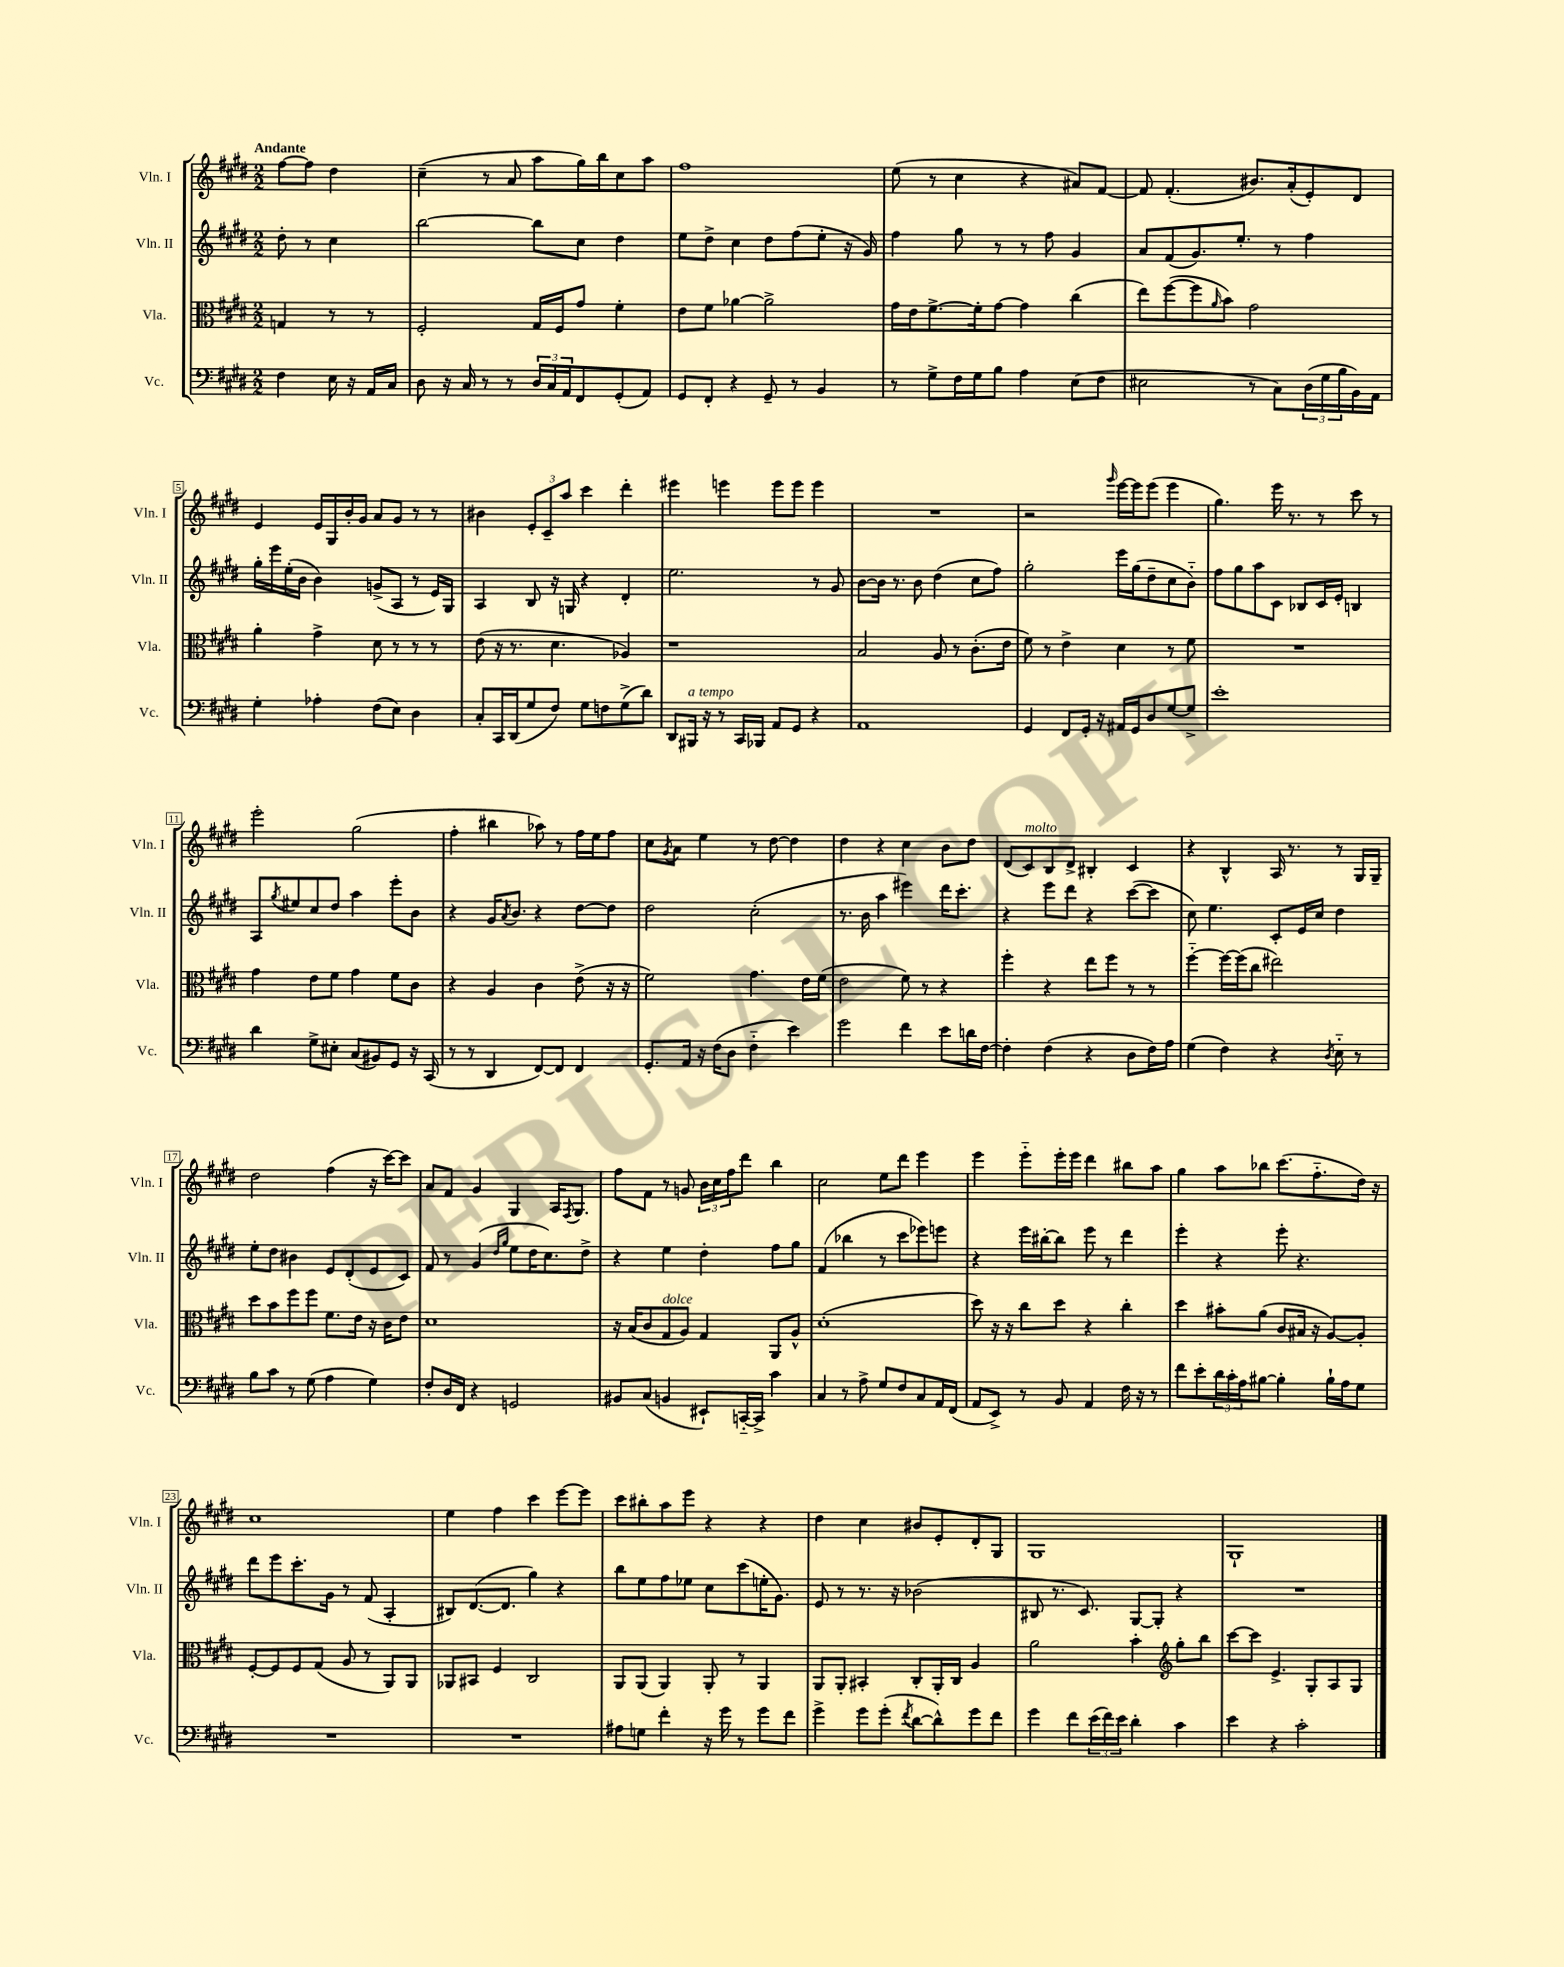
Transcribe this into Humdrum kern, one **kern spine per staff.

**kern	**kern	**kern	**kern
*part4	*part3	*part2	*part1
*staff4	*staff3	*staff2	*staff1
*I"Vc.	*I"Vla.	*I"Vln. II	*I"Vln. I
*I'Vc.	*I'Vla.	*I'Vln. II	*I'Vln. I
*clefF4	*clefC3	*clefG2	*clefG2
*k[f#c#g#d#]	*k[f#c#g#d#]	*k[f#c#g#d#]	*k[f#c#g#d#]
*M2/2	*M2/2	*M2/2	*M2/2
=	=	=	=
!	!	!	!LO:TX:a:B:t=Andante
4F#\	4Gn/	8dd#'\	[8ff#\L
.	.	8r	8ff#\J]
16E\	8r	4cc#\	4dd#\
16r	.	.	.
16AA/LL	8r	.	.
16C#/JJ	.	.	.
=1	=1	=1	=1
8D#\	2F#'/	[2bb\	(4cc#~\
16r	.	.	.
16C#/	.	.	.
8r	.	.	8r
8r	.	.	8a/
24D#/LL	16G#/LL	8bb\L]	8aa\L
24C#/	.	.	.
.	16F#/J	.	.
24AA/J	.	.	.
8FF#/	8g#/J	8cc#\J	16gg#\L)
.	.	.	16bb\J
(8GG#'/	4f#'\	4dd#\	8cc#\
8AA/J)	.	.	8aa\J
=2	=2	=2	=2
8GG#/L	8e\L	8ee\L	1ff#
8FF#'/J	8f#\J	8dd#^\J	.
4r	[4a-X\	4cc#\	.
8GG#~/	2a-^\]	8dd#\L	.
8r	.	(8ff#\	.
4BB/	.	8ee'\J	.
.	.	16r	.
.	.	16g#/)	.
=3	=3	=3	=3
8r	16g#\LL	4ff#\	(8ee\
.	16e\J	.	.
8G#^\L	[8.f#^\	.	8r
16F#\L	.	8gg#\	4cc#\
16G#\J	16f#'\k]	.	.
8B\J	[8g#\J	8r	.
4A\	4g#\]	8r	4r
.	.	8ff#\	.
(8E\L	(4cc#\	4g#/	8a#X/L)
8F#\J	.	.	[8f#/J
=4	=4	=4	=4
2E#X\	8ee\L)	8a/L	8f#/]
.	([8ff#\	(8f#/	(4.f#'/
.	8ff#\]	8.g#/)	.
.	16qqa/	.	.
.	8b\J)	.	.
.	.	8.ee'/J	.
8r	2g#\	.	8.b#X/L)
8C#\L)	.	8r	.
.	.	.	(16a'/k
(24D#\L	.	4ff#\	8e'/)
24G#\	.	.	.
24B\	.	.	.
16BB\)	.	.	8d#/J
16AA\JJ	.	.	.
!!LO:LB:g=z
=5	=5	=5	=5
4G#'\	4a'\	16gg#'\LL	4e/
.	.	16eee\	.
.	.	(16ee'\	.
.	.	16b\JJ	.
4A-X'\	4g#^\	4b\)	16e/LL
.	.	.	16G#/
.	.	.	16b'/
.	.	.	16g#/JJ
(8F#\L	8d#\	(8gn^/L	8a/L
8E\J)	8r	8A/J	8g#/J
4D#\	8r	8r	8r
.	8r	16e/LL)	8r
.	.	16G#/JJ	.
=6	=6	=6	=6
8C#'/L	(8e\	4A/	4b#X\
16CC#/L	16r	.	.
(16DD#/J	8.r	.	.
8G#/	.	8B/	12e'/L
.	.	.	12c#~/
8F#/J)	4.d#\	16r	.
.	.	.	12aa/J
.	.	16Gn/	.
8G#\L	.	4r	4ccc#\
8Fn\	.	.	.
(8G#^\	4A-X/)	4d#'/	4ddd#'\
8d#\J)	.	.	.
=7	=7	=7	=7
8DD#/L	1r	2.ee\	4eee#X\
!LO:TX:a:i:t=a tempo	!	!	!
16BBB#X/Jk	.	.	.
16r	.	.	.
8r	.	.	4eeen\
16CC#/LL	.	.	.
16BBB-X/JJ	.	.	.
8AA/L	.	.	8eee\L
8GG#/J	.	.	8eee\J
4r	.	8r	4eee\
.	.	8g#/	.
=8	=8	=8	=8
1AA	2B/	[8b\L	1r
.	.	16b\Jk]	.
.	.	8.r	.
.	.	8b\	.
.	8A/	(4dd#\	.
.	8r	.	.
.	(8.c#'\L	8cc#\L	.
.	.	8ff#\J)	.
.	16e\Jk	.	.
=9	=9	=9	=9
4GG#/	8f#\)	2gg#'\	2r
.	8r	.	.
8FF#/L	4e^\	.	.
16GG#'/Jk	.	.	.
16r	.	.	.
.	.	.	16qqggg#/
16AA#X/LL	4d#\	16eee\LL	[16eee\LL
16GG#/J	.	(16gg#\J	16eee\J]
8D#/	.	8dd#~\	(8eee\J
[8G#/	8r	8cc#\	4eee\
8G#^/J]	8f#\	8b\J)	.
=10	=10	=10	=10
1e'	1r	8ff#\L	4.gg#\)
.	.	8gg#\	.
.	.	8aa\	.
.	.	8c#\J	16eee\
.	.	.	8.r
.	.	8B-X/L	.
.	.	16c#/L	8r
.	.	16e'/JJ	.
.	.	4Bn/	8ccc#\
.	.	.	8r
!!LO:LB:g=z
=11	=11	=11	=11
4d#\	4g#\	8A/L	2eee'\
.	.	8qgg#/	.
.	.	8ee#X/	.
8G#^\L	8e\L	8cc#/	.
8E#X'\J	8f#\J	8dd#/J	.
(8C#/L	4g#\	4aa\	(2gg#\
8BB#X/)	.	.	.
8GG#/J	8f#\L	8eee'\L	.
16r	8c#\J	8b\J	.
(16CC#/	.	.	.
=12	=12	=12	=12
8r	4r	4r	4ff#'\
8r	.	.	.
4DD#/	4A/	16g#/KL	4bb#X\
.	.	8qa/	.
.	.	8.b/J	.
[8FF#/L)	4c#\	4r	8aa-X\)
8FF#/J]	.	.	8r
4FF#/	(8e^\	[8dd#\L	16ff#\LL
.	.	.	16ee\J
.	16r	8dd#\J]	8ff#\J
.	16r	.	.
=13	=13	=13	=13
8.GG#'/L	2f#\)	2dd#\	8cc#\L
.	.	.	8qg#/
.	.	.	8a\J
16AA/Jk	.	.	.
16r	.	.	4ee\
(16F#\KL	.	.	.
8D#\J	.	.	.
4F#\	4.g#\	(2cc#'\	8r
.	.	.	[8dd#\
4e\)	.	.	4dd#\]
.	16e\LL	.	.
.	(16f#\JJ	.	.
=14	=14	=14	=14
2g#\	2e\	8.r	4dd#\
.	.	16b\	.
.	.	4aa\	4r
4f#\	8f#\)	4eee#X\)	4cc#\
.	8r	.	.
8e\L	4r	16ddd#\KL	8b\L
.	.	8.ccc#'\J	.
16dn\L	.	.	8dd#\J
[16F#\JJ	.	.	.
=15	=15	=15	=15
4F#'\]	4ff#'\	4r	(8d#/L
!	!	!	!LO:TX:a:i:t=molto
.	.	.	8c#/)
(4F#\	4r	8eee\L	8B/
.	.	8ddd#\J	8d#^/J
4r	8ee\L	4r	4B#X'/
.	8ff#\J	.	.
8D#\L	8r	([8ccc#\L	4c#/
16F#\L)	8r	8ccc#\J]	.
16A\JJ	.	.	.
=16	=16	=16	=16
(4G#\	[4ff#\	8cc#\)	4r
.	.	4.ee\	.
4F#\)	16ff#\LL_	.	4B^^/
.	(16ff#\J]	.	.
.	8cc#\J	.	.
4r	2ee#X\)	8c#'/L	16A/
.	.	.	8.r
.	.	16e/L	.
.	.	16cc#/JJ	.
8qD#/	.	.	.
8E\	.	4dd#\	8r
8r	.	.	16G#/LL
.	.	.	16G#~/JJ
!!LO:LB:g=z
=17	=17	=17	=17
8B\L	8dd#\L	8ee'\L	2dd#\
8c#\J	8b\	8dd#\J	.
8r	8ff#\	4b#X\	.
(8G#\	8ff#\J	.	.
4A\	8.f#\L	8e/L	(4ff#\
.	.	(8d#'/	.
.	16e\Jk	.	.
4G#\)	16r	8e/	16r
.	16c#\KL	.	[16ccc#\KL)
.	8e\J	8c#/J)	8ccc#\J]
=18	=18	=18	=18
8F#'/L	1d#	8f#/	8a/L
16D#/L	.	8r	8f#/J
16FF#/JJ	.	.	.
4r	.	(4g#/	4g#/
.	.	16qqdd#/LL	.
.	.	16qqgg#/JJ	.
2GGn/	.	8ee\L	4G#/
.	.	16dd#\K	.
.	.	8.cc#\)	.
.	.	.	16A/KL
.	.	.	8qF#/
.	.	.	8.G#/J
.	.	8dd#^\J	.
=19	=19	=19	=19
8BB#X/L	16r	4r	8ff#\L
.	(16B/KL	.	.
(8C#/J	8c#/	.	8f#\J
!	!LO:TX:a:i:t=dolce	!	!
4BBn/	8G#/	4ee\	8r
.	8A/J)	.	8gn/
8EE#X`/L)	4G#/	4dd#'\	24b\LL
.	.	.	24cc#\
.	.	.	24ff#\J
[16CCn/L	.	.	8ddd#\J
16CC^/JJ]	.	.	.
4c#\	8AA/L	8ff#\L	4bb\
.	8A^^/J	8gg#\J	.
=20	=20	=20	=20
4C#/	(1d#'	(4f#/	2cc#\
8r	.	4bb-X\	.
8A^\	.	.	.
8G#/L	.	8r	8ee\L
8F#/	.	8ccc#\L	8ddd#\J
8C#/	.	8eee-X\)	4eee\
16AA/L	.	8eeen\J	.
(16FF#/JJ	.	.	.
=21	=21	=21	=21
8AA/L	8dd#\)	4r	4eee\
8EE^/J)	16r	.	.
.	16r	.	.
8r	8cc#\L	16eee\LL	8eee\L
.	.	[16bb#X'\J	.
8BB/	8dd#\J	8bb#\J]	16eee'\L
.	.	.	16eee\JJ
4AA/	4r	8eee\	4ddd#\
.	.	8r	.
16F#\	4cc#'\	4ddd#\	8bb#X\L
16r	.	.	.
8r	.	.	8aa\J
=22	=22	=22	=22
8f#\L	4dd#\	4eee'\	4gg#\
8e'\	.	.	.
24d#\L	8b#X'\L	4r	8aa\L
24c#'\	.	.	.
24A\J	.	.	.
[8B#X\J	(8a\J	.	8bb-X\J
4B#'\]	8c#/L	8eee'\	(8.ccc#\L
.	16B#X/Jk	4.r	.
.	16r	.	8.ff#\
16B#`\LL	[8A/L)	.	.
16A\J	.	.	.
8G#\J	8A'/J]	.	16dd#\Jk)
.	.	.	16r
!!LO:LB:g=z
=23	=23	=23	=23
1r	[8F#'/L	8ddd#\L	1cc#
.	8F#/]	8eee\	.
.	8F#/	8.ccc#'\	.
.	(8G#/J	.	.
.	.	16g#\Jk	.
.	8A/	8r	.
.	8r	(8f#/	.
.	8AA/L)	4A'/	.
.	8AA/J	.	.
=24	=24	=24	=24
1r	8AA-X/L	8B#X/L)	4ee\
.	8BB#X/J	([8.d#/	.
.	4F#/	.	4ff#\
.	.	8.d#/J]	.
.	2C#/	4gg#\)	4ccc#\
.	.	4r	[8eee\L
.	.	.	8eee\J]
=25	=25	=25	=25
8A#X\L	8AA/L	8bb\L	8ccc#\L
8Gn\J	(8AA/J	8ee\	8bb#X'\
4f#'\	4AA/)	8ff#\	8aa\
.	.	8ee-X\J	8eee\J
16r	8AA'/	8cc#\L	4r
16g#\	.	.	.
8r	8r	(8ccc#\	.
8g#\L	4AA/	16een'\K	4r
.	.	8.g#\J)	.
8f#\J	.	.	.
=26	=26	=26	=26
4g#^\	8AA/L	8e/	4dd#\
.	8AA'/J	8r	.
8g#\L	4BB#X'/	8.r	4cc#\
(8g#'\J	.	.	.
.	.	16r	.
8qf#/	.	.	.
[8d#\L	8C#'/L	(2b-X\	8b#X/L
8d#^^\])	16AA'/L	.	8e'/
.	16C#/JJ	.	.
8g#\	4A/	.	8d#'/
8f#\J	.	.	8G#/J
=27	=27	=27	=27
4g#\	2a\	8B#X/	1G#
.	.	8.r	.
8f#\L	.	.	.
.	.	8.c#/)	.
(24e\L	.	.	.
24f#\)	.	.	.
24e\JJ	.	.	.
4d#'\	4b'\	[8G#/L	.
.	.	8G#'/J]	.
*	*clefG2	*	*
4c#\	8gg#'\L	4r	.
.	8bb\J	.	.
=28	=28	=28	=28
4e\	[8ccc#\L	1r	1G#`
.	8ccc#\J]	.	.
4r	4.e^/	.	.
2c#'\	.	.	.
.	8G#'/L	.	.
.	8A/	.	.
.	8G#/J	.	.
==	==	==	==
*-	*-	*-	*-
